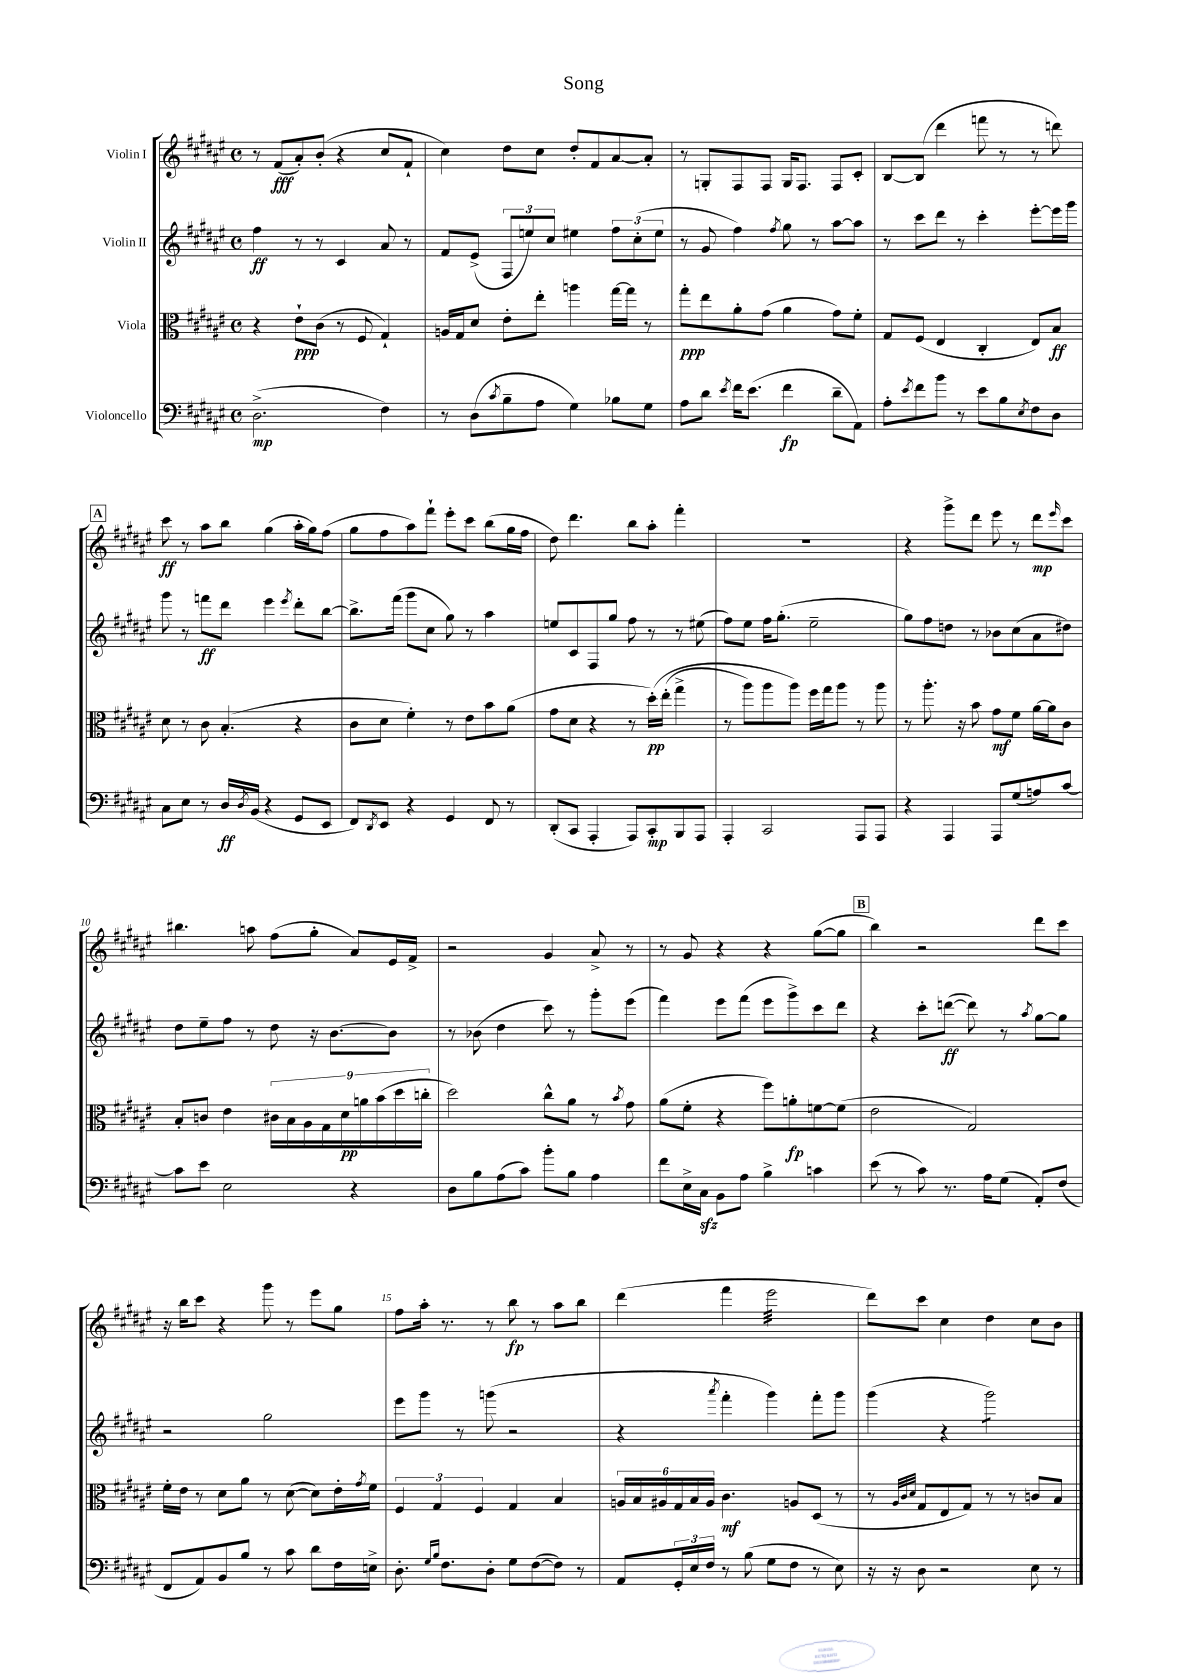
\header { title = "Song" }
<<
\new StaffGroup <<
\new Staff = "s0" \with { instrumentName = "Violin I" } {
    \clef treble \key fis \major \defaultTimeSignature \time 4/4
    r8 fis'8\fff( ais'8-.) b'8-.( r4 cis''8 fis'8-! |
    cis''4) dis''8 cis''8 dis''8-. fis'8 ais'8~ ais'8-. |
    r8 g8-. fis8 fis8 g16 fis8. fis8 cis'8-. |
    b8~ b8( dis'''4 f'''8 r8 r8 d'''8) |
    \mark \markup { \box "A" } cis'''8\ff r8 ais''8 b''8 gis''4( ais''16-. gis''16) fis''8( |
    gis''8 fis''8 ais''8) fis'''8-! eis'''8-. cis'''8 b''8( gis''16 fis''16 |
    dis''8) dis'''4. b''8 ais''8-. fis'''4-. |
    R1 |
    r4 gis'''8-> dis'''8 eis'''8 r8 dis'''8\mp \grace { eis'''16 } cis'''8 |
    bis''4. a''8 fis''8( gis''8-. ais'8) eis'16 fis'16-> |
    r2 gis'4 ais'8-> r8 |
    r8 gis'8 r4 r4 gis''8~( gis''8 |
    \mark \markup { \box "B" } b''4) r2 dis'''8 cis'''8 |
    r16 b''16 cis'''8 r4 gis'''8 r8 eis'''8 gis''8 |
    fis''8 ais''16-. r8. r8 b''8\fp r8 ais''8 b''8 |
    dis'''4( fis'''4 eis'''2:32 |
    dis'''8) cis'''8 cis''4 dis''4 cis''8 b'8 \bar "|." |
}
\new Staff = "s1" \with { instrumentName = "Violin II" } {
    \clef treble \key fis \major \defaultTimeSignature \time 4/4
    fis''4\ff r8 r8 cis'4 ais'8 r8 |
    fis'8 eis'8->( \tuplet 3/2 { fis8 e''8) cis''8 } eis''4 \tuplet 3/2 { fis''8 cis''8-.( eis''8 } |
    r8 gis'8 fis''4) \acciaccatura { fis''8 } gis''8 r8 ais''8~ ais''8 |
    r8 cis'''8 dis'''8 r8 cis'''4-. eis'''8~-. eis'''16 gis'''16 |
    \mark \markup { \box "A" } gis'''8 r8 f'''8\ff dis'''8 eis'''4 \acciaccatura { eis'''8 } dis'''8-. b''8~ |
    b''8.-> fis'''16( gis'''8 cis''8 gis''8) r8 ais''4 |
    e''8 cis'8 fis8 gis''8 fis''8 r8 r8 eis''8( |
    fis''8) eis''8 fis''16 gis''8.-.( eis''2-- |
    gis''8) fis''8 d''8 r8 bes'8 cis''8( ais'8 dis''8) |
    dis''8 eis''8-- fis''8 r8 dis''8 r16 b'8.~ b'8 |
    r8 bes'8( dis''4 cis'''8) r8 gis'''8-. eis'''8( |
    fis'''4) eis'''8 fis'''8( eis'''8 gis'''8->) cis'''8 dis'''8 |
    \mark \markup { \box "B" } r4 cis'''8-. d'''8~\ff( d'''8) r8 \acciaccatura { ais''8 } gis''8~ gis''8 |
    r2 gis''2 |
    eis'''8 gis'''8 r8 g'''8( r2 |
    r4 \acciaccatura { ais'''8 } fis'''4-. gis'''4) fis'''8-. gis'''8 |
    gis'''4( r4 gis'''2:8) \bar "|." |
}
\new Staff = "s2" \with { instrumentName = "Viola" } {
    \clef alto \key fis \major \defaultTimeSignature \time 4/4
    r4 eis'8-!\ppp cis'8( r8 fis8 gis4-!) |
    a16 gis16 dis'8 eis'8-. eis''8-. a''4 gis''16~ gis''16 r8 |
    gis''8-.\ppp eis''8 ais'8-. gis'8( ais'4 gis'8) fis'8-. |
    gis8 fis8( eis4 cis4-. eis8) b8\ff |
    \mark \markup { \box "A" } dis'8 r8 cis'8 b4.-.( r4 |
    cis'8 dis'8 fis'4-.) r8 eis'8 b'8 ais'8( |
    gis'8 dis'8 r4 r8 dis''16-.\pp)\( eis''16-.( gis''4-> |
    r8 ais''8) ais''8 ais''8\) fis''16 gis''16 ais''8 r8 ais''8 |
    r8 ais''8.-. r16 b'8 gis'8\mf fis'8 ais'16~ ais'16 cis'8 |
    b8-. c'8 eis'4 \tuplet 9/8 { cis'16 b16 ais16 gis16 dis'16\pp a'16 b'16( dis''16 c''16-. } |
    dis''2) cis''8-^ ais'8 r8 \acciaccatura { b'8 } gis'8 |
    ais'8( fis'8-. r4 fis''8) a'8-.\fp f'8~ f'8( |
    \mark \markup { \box "B" } eis'2 gis2) |
    fis'16-. eis'16 r8 dis'8 ais'8 r8 dis'8~( dis'8) eis'16-. \acciaccatura { gis'8 } fis'16 |
    \tuplet 3/2 { fis4 gis4 fis4 } gis4 b4 |
    \tuplet 6/4 { a16 b16 ais16 gis16 b16 ais16 } cis'4.\mf a8 dis8( r8 |
    r8 \grace { ais32 cis'32 dis'32 } gis8 eis8 gis8) r8 r8 c'8 b8 \bar "|." |
}
\new Staff = "s3" \with { instrumentName = "Violoncello" } {
    \clef bass \key fis \major \defaultTimeSignature \time 4/4
    dis2.->\mp( fis4) |
    r8 dis8( \acciaccatura { cis'8 } b8-- ais8 gis4) bes8 gis8 |
    ais8 dis'8 \acciaccatura { eis'8 } fis'16 eis'8.( fis'4\fp dis'8-- ais,8) |
    ais8-. \acciaccatura { eis'8 } fis'8 b'8 r8 eis'8 b8 \acciaccatura { eis8 } fis8 dis8 |
    \mark \markup { \box "A" } cis8 eis8 r8 dis16\ff \acciaccatura { dis8 } b,16( r4 gis,8 eis,8 |
    fis,8) \acciaccatura { dis,8 } eis,8 r4 gis,4 fis,8 r8 |
    dis,8-.( cis,8 ais,,4-. ais,,8) cis,8-.\mp b,,8 ais,,8 |
    ais,,4-. cis,2 ais,,8 ais,,8 |
    r4 ais,,4 ais,,8 gis8( a8) cis'8~ |
    cis'8 eis'8 eis2 r4 |
    dis8 b8 ais8( cis'8) b'8-. b8 ais4 |
    fis'8 eis16-> cis16\sfz b,8 ais8 b4-> c'4 |
    \mark \markup { \box "B" } eis'8( r8 cis'8) r8. ais16 gis8( ais,8-.) fis8( |
    fis,8 ais,8) b,8 b8 r8 cis'8 dis'8 fis16 e16-> |
    dis8.-. \grace { gis16 b16 } fis8. dis8-. gis8 fis8~( fis8) r8 |
    ais,8 \tuplet 3/2 { gis,16-. eis16 fis16 } r8 b8( gis8 fis8 r8 eis8) |
    r16 r16 dis8 r2 eis8 r8 \bar "|." |
}
>>
>>
\layout { \context { \Score \override BarNumber.break-visibility = ##(#f #t #t) barNumberVisibility = #(every-nth-bar-number-visible 5) } }
